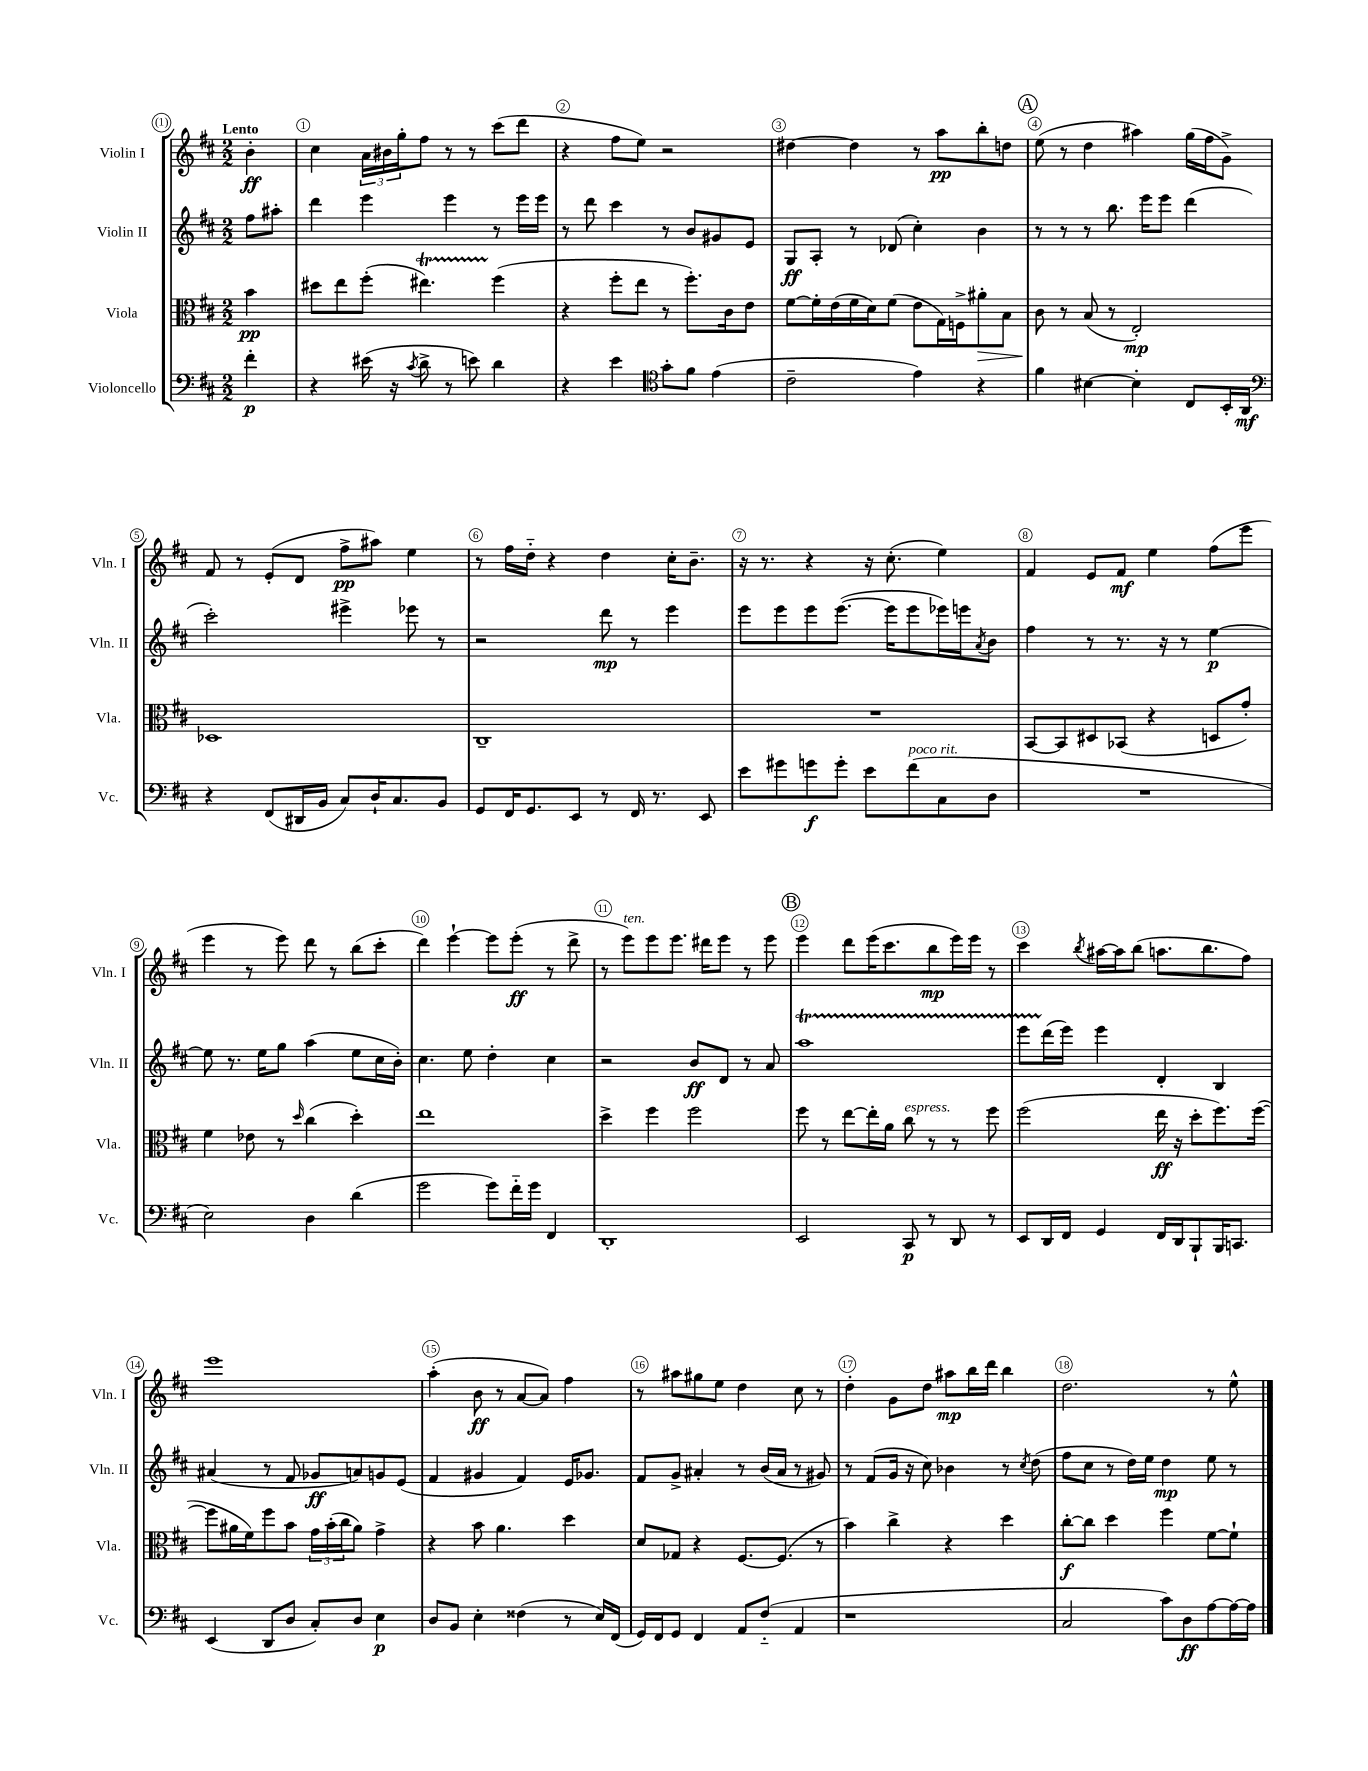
<<
\new StaffGroup <<
\new Staff = "s0" \with { instrumentName = "Violin I" shortInstrumentName = "Vln. I" } {
    \clef treble \key d \major \numericTimeSignature \time 2/2 \partial 4 \tempo "Lento"
    b'4-.\ff |
    cis''4 \tuplet 3/2 { a'16 bis'16 g''16-. } fis''8 r8 r8 cis'''8( d'''8 |
    r4 fis''8 e''8) r2 |
    dis''4~ dis''4 r8 a''8\pp b''8-. d''8 |
    \mark \markup { \circle "A" } e''8( r8 d''4 ais''4) g''16( fis''16 g'8->) |
    fis'8 r8 e'8-.( d'8 fis''8->\pp ais''8) e''4 |
    r8 fis''16 d''16-_ r4 d''4 cis''16-. b'8.-- |
    r16 r8. r4 r16 cis''8.-.( e''4) |
    fis'4 e'8 fis'8\mf e''4 fis''8( e'''8 |
    e'''4 r8 e'''8) d'''8 r8 b''8( cis'''8-. |
    d'''4) e'''4~-! e'''8 e'''8-.\ff( r8 d'''8-> |
    r8 e'''8^\markup { \italic "ten." }) e'''8 e'''8. dis'''16 e'''8 r8 e'''8 |
    \mark \markup { \circle "B" } e'''4 d'''8 e'''16( cis'''8. b''8\mp e'''16) e'''16 r8 |
    cis'''4 \acciaccatura { b''8 } ais''16~ ais''16 b''8( a''8. b''8. fis''8) |
    e'''1 |
    a''4-.( b'8\ff r8 a'8~ a'8) fis''4 |
    r8 ais''8 gis''8 e''8 d''4 cis''8 r8 |
    d''4-. g'8 d''8 ais''8\mp b''16 d'''16 b''4 |
    d''2. r8 e''8-^ \bar "|." |
}
\new Staff = "s1" \with { instrumentName = "Violin II" shortInstrumentName = "Vln. II" } {
    \clef treble \key d \major \numericTimeSignature \time 2/2 \partial 4
    fis''8 ais''8-. |
    d'''4 e'''4 e'''4 r8 e'''16 e'''16 |
    r8 d'''8 cis'''4 r8 b'8 gis'8 e'8 |
    g8\ff a8-. r8 des'8( cis''4-.) b'4 |
    \mark \markup { \circle "A" } r8 r8 r8 b''8. e'''16 e'''8 d'''4( |
    cis'''2-.) eis'''4-> ees'''8 r8 |
    r2 d'''8\mp r8 e'''4 |
    e'''8 e'''8 e'''8 e'''8.~( e'''16 e'''8 ees'''16) e'''16 \acciaccatura { a'8 } b'8 |
    fis''4 r8 r8. r16 r8 e''4~\p |
    e''8 r8. e''16 g''8 a''4( e''8 cis''16 b'16-.) |
    cis''4. e''8 d''4-. cis''4 |
    r2 b'8\ff d'8 r8 a'8 |
    \mark \markup { \circle "B" } a''1\startTrillSpan |
    e'''8 d'''16\stopTrillSpan( e'''16) e'''4 d'4-. b4 |
    ais'4( r8 fis'8 ges'8\ff a'8) g'8 e'8( |
    fis'4 gis'4 fis'4) e'16 ges'8. |
    fis'8 g'8-> ais'4-. r8 b'16( ais'16 r8 gis'8) |
    r8 fis'8( g'16 r16 cis''8) bes'4 r8 \acciaccatura { cis''8 } d''8( |
    fis''8 cis''8 r8 d''16) e''16 d''4\mp e''8 r8 \bar "|." |
}
\new Staff = "s2" \with { instrumentName = "Viola" shortInstrumentName = "Vla." } {
    \clef alto \key d \major \numericTimeSignature \time 2/2 \partial 4
    b'4\pp |
    dis''8 e''8 fis''8-.( eis''4.\startTrillSpan) fis''4\stopTrillSpan( |
    r4 fis''8-. e''8 r8 fis''8.-.) cis'16 e'8 |
    fis'8~ fis'16-. e'16( fis'16 d'16) fis'8( e'8 g16) f16-> ais'8-.\> b8 |
    \mark \markup { \circle "A" } cis'8\! r8 b8( r8 e2-.\mp) |
    des1 |
    cis1-- |
    R1 |
    b,8~ b,8 dis8 bes,8( r4 d8 g'8-.) |
    fis'4 ees'8 r8 \grace { d''16 } cis''4( d''4-.) |
    e''1 |
    d''4-> fis''4 fis''2 |
    \mark \markup { \circle "B" } fis''8 r8 e''8~ e''16-. a'16 cis''8^\markup { \italic "espress." } r8 r8 fis''8 |
    fis''2( e''16\ff r16 d''8-. fis''8.) fis''16~( |
    fis''8 ais'16 fis'16) fis''8 b'8 \tuplet 3/2 { g'16 b'16-.( cis''16 } ais'8) g'4-> |
    r4 b'8 a'4. d''4 |
    d'8 ges8 r4 fis8.~ fis8.( r8 |
    b'4) cis''4-> r4 d''4 |
    cis''8~-.\f cis''8 d''4 fis''4 fis'8~ fis'8-! \bar "|." |
}
\new Staff = "s3" \with { instrumentName = "Violoncello" shortInstrumentName = "Vc." } {
    \clef bass \key d \major \numericTimeSignature \time 2/2 \partial 4
    fis'4-.\p |
    r4 eis'16( r16 \acciaccatura { cis'8 } d'8-> r8 e'8) d'4 |
    r4 e'4 \clef tenor g'8-. fis'8 e'4( |
    cis'2-- e'4) r4 |
    \mark \markup { \circle "A" } fis'4 bis4~ bis4-. cis8 b,16-. a,16\mf |
    \clef bass r4 fis,8( dis,16 b,16 cis8) d16-! cis8. b,8 |
    g,8 fis,16 g,8. e,8 r8 fis,16 r8. e,8 |
    e'8 gis'8 g'8\f g'8-. e'8 fis'8^\markup { \italic "poco rit." }( cis8 d8 |
    R1 |
    e2) d4 d'4( |
    g'2 g'8) fis'16-_ g'16 fis,4 |
    d,1-. |
    \mark \markup { \circle "B" } e,2 cis,8\p r8 d,8 r8 |
    e,8 d,16 fis,16 g,4 fis,16 d,16 b,,8-! b,,16 c,8. |
    e,4( d,8 d8 cis8-.) d8 e4\p |
    d8 b,8 e4-. fisis4( r8 e16) fis,16( |
    g,16) fis,16 g,8 fis,4 a,8 fis8-_( a,4 |
    r1 |
    cis2 cis'8) d8\ff a8~ a16~ a16 \bar "|." |
}
>>
>>
\layout { \context { \Score \override BarNumber.break-visibility = ##(#f #t #t) barNumberVisibility = #all-bar-numbers-visible \override BarNumber.stencil = #(make-stencil-circler 0.1 0.3 ly:text-interface::print) } }
